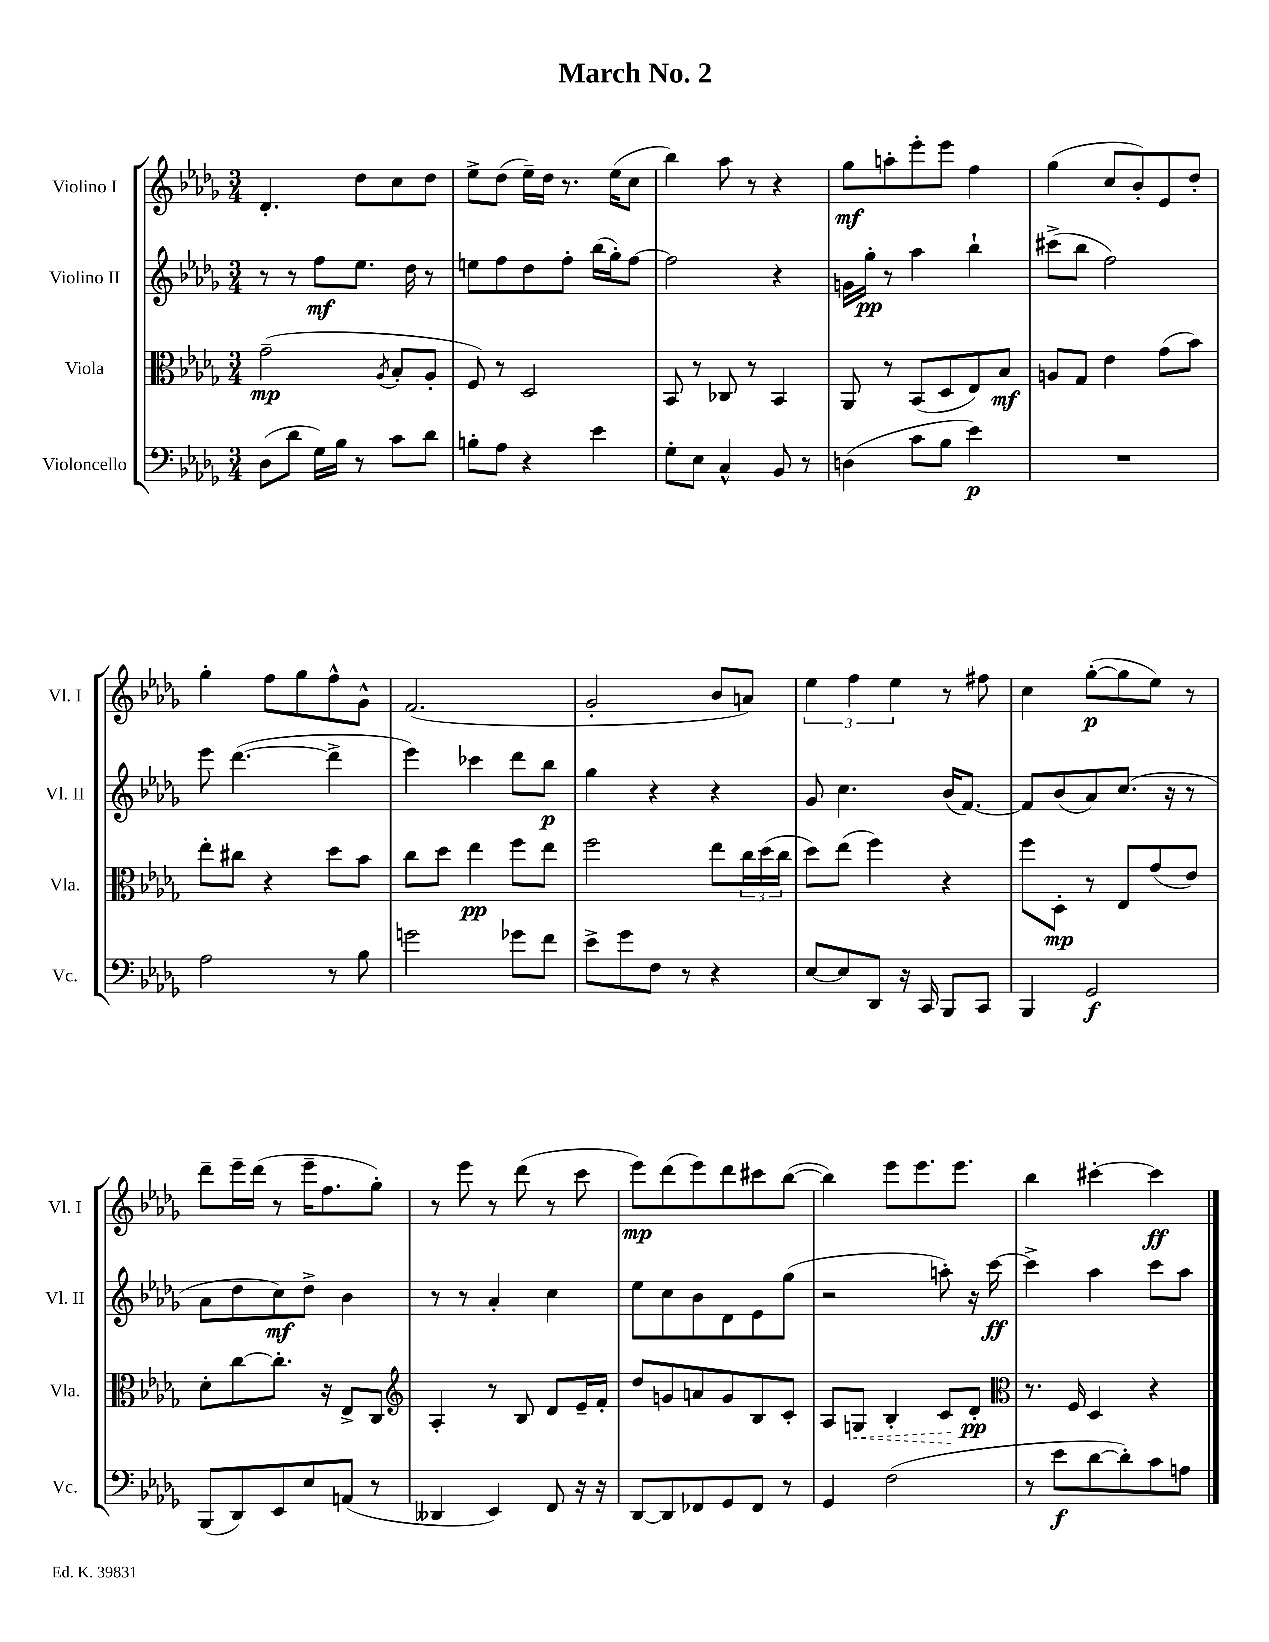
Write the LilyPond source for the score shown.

\header { title = "March No. 2" }
<<
\new StaffGroup <<
\new Staff = "s0" \with { instrumentName = "Violino I" shortInstrumentName = "Vl. I" } {
    \clef treble \key des \major \numericTimeSignature \time 3/4
    des'4.-. des''8 c''8 des''8 |
    ees''8-> des''8( ees''16--) des''16 r8. ees''16( c''8 |
    bes''4) aes''8 r8 r4 |
    ges''8\mf a''8-. ees'''8-. ees'''8 f''4 |
    ges''4( c''8 bes'8-.) ees'8 des''8-. |
    ges''4-. f''8 ges''8 f''8-^ ges'8-^ |
    f'2.( |
    ges'2-. bes'8 a'8) |
    \tuplet 3/2 { ees''4 f''4 ees''4 } r8 fis''8 |
    c''4 ges''8~-.\p( ges''8 ees''8) r8 |
    des'''8-- ees'''16-- des'''16( r8 ees'''16-- f''8. ges''8-.) |
    r8 ees'''8 r8 des'''8( r8 c'''8 |
    ees'''8\mp) des'''8( ees'''8) des'''8 cis'''8 bes''8~( |
    bes''4) ees'''8 ees'''8. ees'''8. |
    bes''4 cis'''4~-. cis'''4\ff \bar "|." |
}
\new Staff = "s1" \with { instrumentName = "Violino II" shortInstrumentName = "Vl. II" } {
    \clef treble \key des \major \numericTimeSignature \time 3/4
    r8 r8 f''8\mf ees''8. des''16 r8 |
    e''8 f''8 des''8 f''8-. bes''16( ges''16-.) f''8~ |
    f''2 r4 |
    g'16 ges''16-.\pp r8 aes''4 bes''4-! |
    cis'''8->( bes''8 f''2) |
    ees'''8 des'''4.~( des'''4-> |
    ees'''4) ces'''4 des'''8 bes''8\p |
    ges''4 r4 r4 |
    ges'8 c''4. bes'16( f'8.~) |
    f'8 bes'8( aes'8) c''8.( r16 r8 |
    aes'8 des''8 c''8\mf) des''8-> bes'4 |
    r8 r8 aes'4-. c''4 |
    ees''8 c''8 bes'8 des'8 ees'8 ges''8( |
    r2 a''8-.) r16 c'''16~\ff |
    c'''4-> aes''4 c'''8 aes''8 \bar "|." |
}
\new Staff = "s2" \with { instrumentName = "Viola" shortInstrumentName = "Vla." } {
    \clef alto \key des \major \numericTimeSignature \time 3/4
    ges'2--\mp( \acciaccatura { aes8 } bes8-. aes8-. |
    f8) r8 des2 |
    bes,8 r8 ces8 r8 bes,4 |
    aes,8 r8 bes,8( des8 ees8) bes8\mf |
    a8 ges8 ees'4 ges'8( bes'8) |
    ees''8-. cis''8 r4 des''8 bes'8 |
    c''8 des''8 ees''4\pp f''8 ees''8 |
    f''2 ees''8 \tuplet 3/2 { c''16 des''16( c''16 } |
    des''8) ees''8( f''4) r4 |
    f''8 des8-.\mp r8 ees8 ges'8( ees'8) |
    des'8-. c''8~ c''8.-. r16 ees8-> c8 |
    \clef treble aes4-. r8 bes8 des'8 ees'16-- f'16-. |
    des''8 g'8 a'8 g'8 bes8 c'8-. |
    aes8 \once \override Hairpin.style = #'dashed-line g8\< bes4-. c'8\! des'8-.\pp |
    \clef alto r8. f16 des4 r4 \bar "|." |
}
\new Staff = "s3" \with { instrumentName = "Violoncello" shortInstrumentName = "Vc." } {
    \clef bass \key des \major \numericTimeSignature \time 3/4
    des8( des'8 ges16) bes16 r8 c'8 des'8 |
    b8-. aes8 r4 ees'4 |
    ges8-. ees8 c4-^ bes,8 r8 |
    d4( c'8 bes8 ees'4\p) |
    R2. |
    aes2 r8 bes8 |
    g'2 ges'8 f'8 |
    ees'8-> ges'8 f8 r8 r4 |
    ees8~ ees8 des,8 r16 c,16 bes,,8 c,8 |
    bes,,4 ges,2\f |
    bes,,8( des,8) ees,8 ees8 a,8( r8 |
    deses,4 ees,4) f,8 r16 r16 |
    des,8~ des,8 fes,8 ges,8 fes,8 r8 |
    ges,4 f2( |
    r8 ees'8\f des'8~ des'8-.) c'8 a8 \bar "|." |
}
>>
>>
\layout { \context { \Score \remove "Bar_number_engraver" } }
